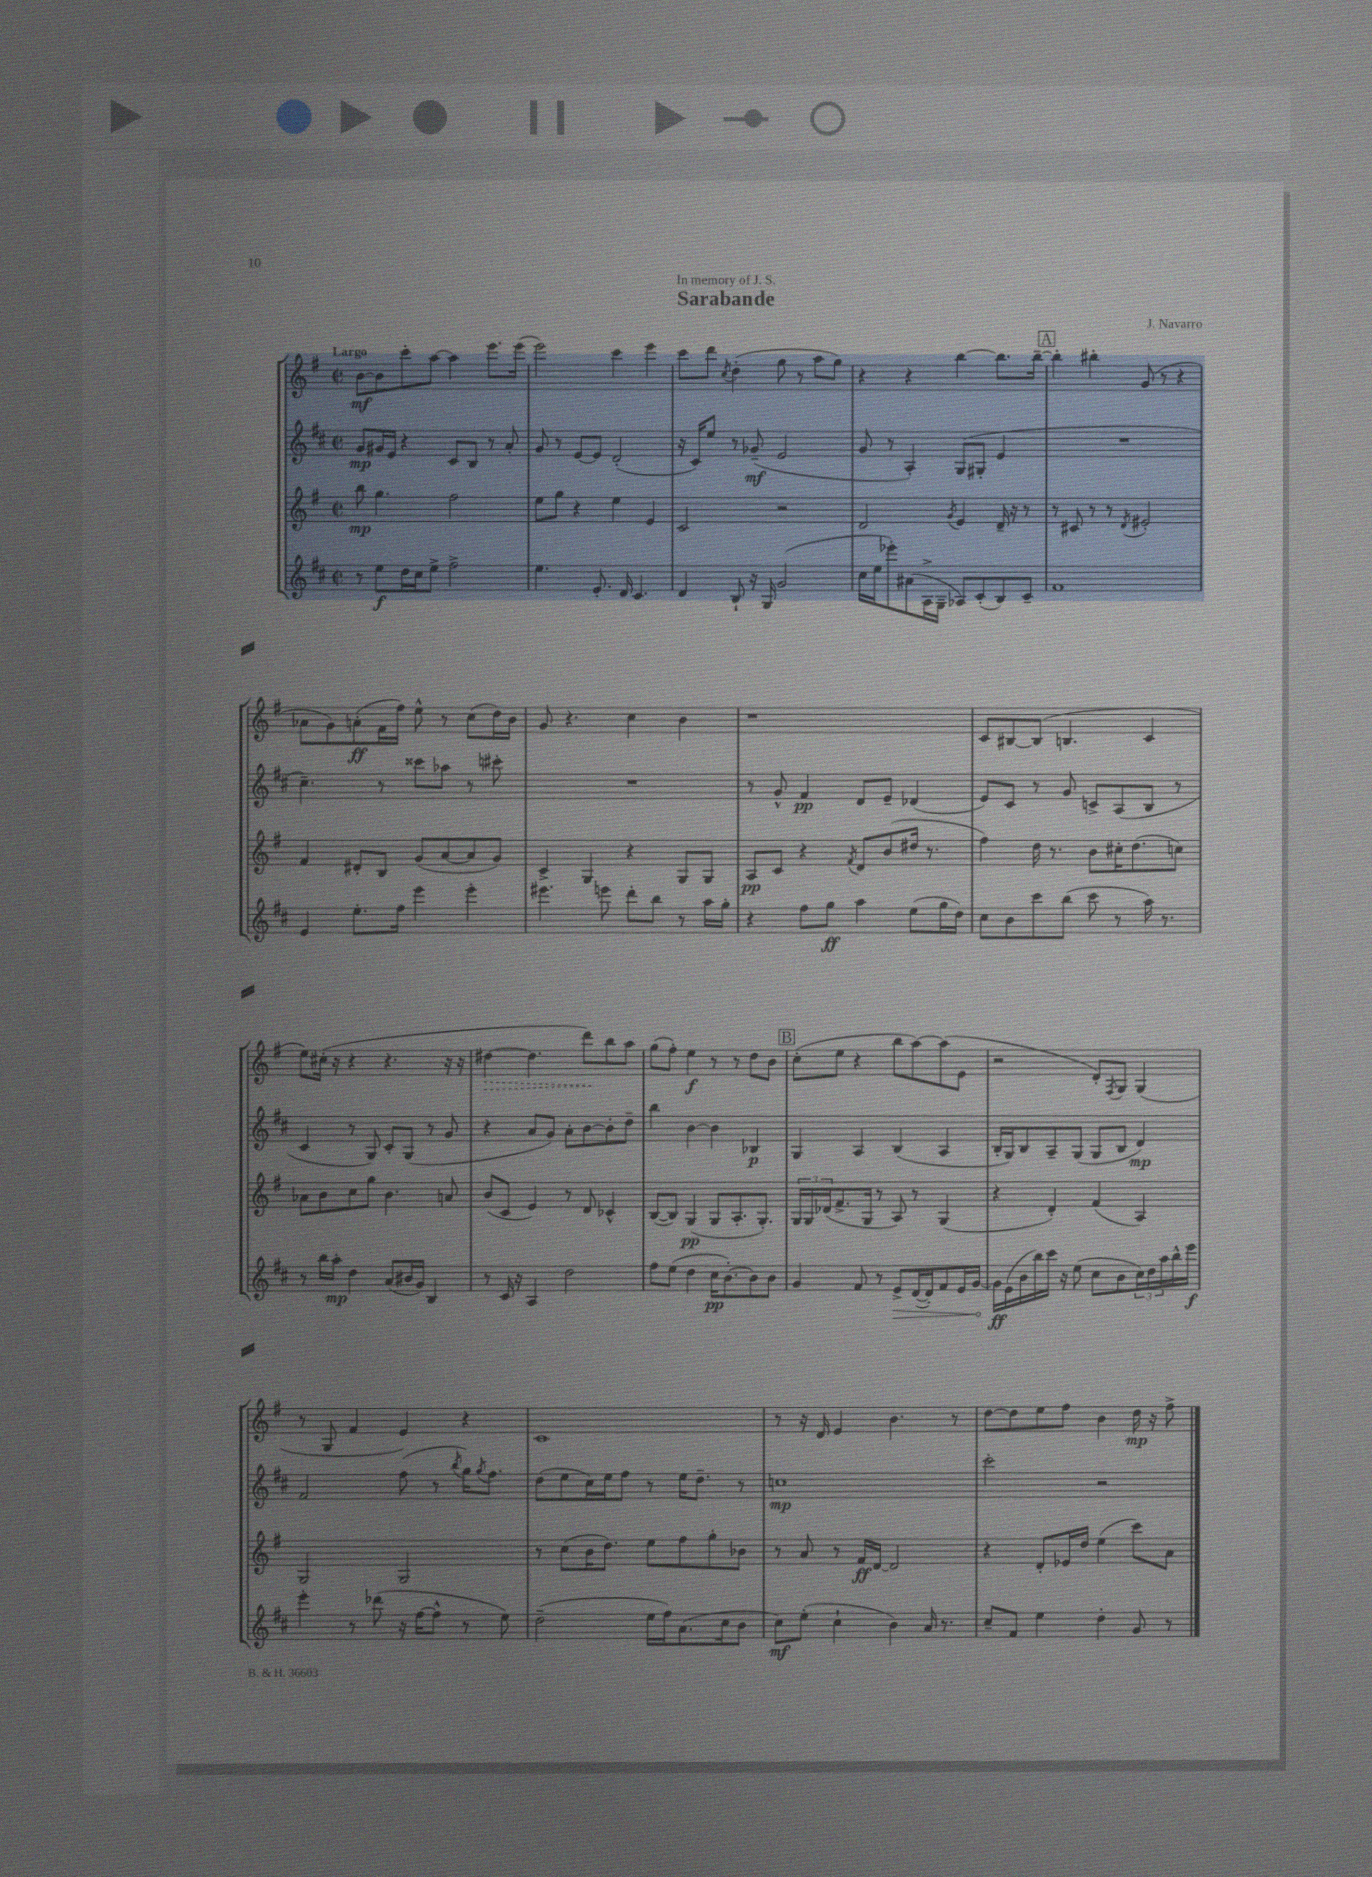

**kern	**dynam	**kern	**dynam	**kern	**dynam	**kern	**dynam
*part4	*part4	*part3	*part3	*part2	*part2	*part1	*part1
*staff4	*staff4	*staff3	*staff3	*staff2	*staff2	*staff1	*staff1
*clefG2	*	*clefG2	*	*clefG2	*	*clefG2	*
*k[f#c#]	*	*k[f#]	*	*k[f#c#]	*	*k[f#]	*
*M2/2	*	*M2/2	*	*M2/2	*	*M2/2	*
*met(c|)	*	*met(c|)	*	*met(c|)	*	*met(c|)	*
=1	=1	=1	=1	=1	=1	=1	=1
!	!	!	!	!	!	!LO:TX:a:B:t=Largo	!
8r	.	8bb\	mp	8g/L	mp	[8b\L	mf
8ee\L	f	4.gg\	.	16g#X/L	.	8b\]	.
.	.	.	.	16e/JJ	.	.	.
16dd\L	.	.	.	4r	.	8ccc'\	.
16cc#\J	.	.	.	.	.	.	.
8ee^\J	.	.	.	.	.	[8aa\J	.
2ff#^\	.	2ff#\	.	8c#/L	.	4aa\]	.
.	.	.	.	8B/J	.	.	.
.	.	.	.	8r	.	8.eee\L	.
.	.	.	.	8a'/	.	.	.
.	.	.	.	.	.	(16eee\Jk	.
=2	=2	=2	=2	=2	=2	=2	=2
4.ee\	.	8ee\L	.	8g/	.	2eee\)	.
.	.	8gg\J	.	8r	.	.	.
.	.	4r	.	[8e/L	.	.	.
8.e'/	.	.	.	8e/J]	.	.	.
.	.	4ee\	.	(2d'/	.	4ccc\	.
16d/	.	.	.	.	.	.	.
4.c#/	.	.	.	.	.	.	.
.	.	4e/	.	.	.	4eee\	.
=3	=3	=3	=3	=3	=3	=3	=3
4d/	.	2c/	.	16r	.	8ccc\L	.
.	.	.	.	16c#/KL)	.	.	.
.	.	.	.	8ee/J	.	8ddd\J	.
.	.	.	.	.	.	8qcc/	.
8B`/	.	.	.	8r	.	(4dd'\	.
16r	.	.	.	(8g-X~/	mf	.	.
16G/	.	.	.	.	.	.	.
(2g/	.	2r	.	2e/	.	8gg\	.
.	.	.	.	.	.	8r	.
.	.	.	.	.	.	8aa\L	.
.	.	.	.	.	.	8gg\J)	.
=4	=4	=4	=4	=4	=4	=4	=4
16cc#\LL	.	2d/	.	8g/	.	4r	.
16ee\J	.	.	.	.	.	.	.
8eee-X'\)	.	.	.	8r	.	.	.
(8a#X\	.	.	.	4A'/)	.	4r	.
16A^\L	.	.	.	.	.	.	.
16G~\JJ	.	.	.	.	.	.	.
.	.	8qg/	.	.	.	.	.
8A-X/L)	.	4e/	.	(8G/L	.	[4bb\	.
(8c#'/	.	.	.	8G#X'/J	.	.	.
8B/)	.	16d~/	.	4e/	.	8.bb\L]	.
.	.	16r	.	.	.	.	.
8c#~/J	.	8r	.	.	.	.	.
.	.	.	.	.	.	[16bb~\Jk	.
!!LO:REH:place=s1:t=A
=5	=5	=5	=5	=5	=5	=5	=5
1f#	.	8r	.	1r	.	4bb'\]	.
.	.	8c#X/	.	.	.	.	.
.	.	8r	.	.	.	4bb#X'\	.
.	.	8r	.	.	.	.	.
.	.	8qd/	.	.	.	.	.
.	.	2e#X'/	.	.	.	(8g/	.
.	.	.	.	.	.	8r	.
.	.	.	.	.	.	4r	.
!!LO:LB:g=z
=6	=6	=6	=6	=6	=6	=6	=6
4e/	.	4f#/	.	4.cc#~\)	.	8a-X\L	.
.	.	.	.	.	.	8g\)	.
8.ee'\L	.	8d#X'/L	.	.	.	(8an'\	ff
.	.	8B/J	.	8r	.	16f#\L	.
16ff#\Jk	.	.	.	.	.	16ff#\JJ)	.
4eee\	.	(8g/L	.	8ccc##X\L	.	8ee^^\	.
.	.	[8a/	.	8aa-X\J	.	8r	.
4eee'\	.	8a/]	.	8r	.	(8cc\L	.
.	.	8g/J)	.	8ccc#X'\	.	16dd\L)	.
.	.	.	.	.	.	16b\JJ	.
=7	=7	=7	=7	=7	=7	=7	=7
4.eee#X\	.	4c^/	.	1r	.	8g/	.
.	.	.	.	.	.	4.r	.
.	.	4G/	.	.	.	.	.
8eeen\	.	.	.	.	.	.	.
8ddd'\L	.	4r	.	.	.	4cc\	.
8bb\J	.	.	.	.	.	.	.
8r	.	8G/L	.	.	.	4b\	.
16aa\LL	.	8G/J	.	.	.	.	.
16gg'\JJ	.	.	.	.	.	.	.
=8	=8	=8	=8	=8	=8	=8	=8
4r	.	8A/L	pp	8r	.	1r	.
.	.	8c/J	.	8g^^/	.	.	.
8ff#\L	.	4r	.	4f#/	pp	.	.
8gg\J	ff	.	.	.	.	.	.
.	.	8qf#/	.	.	.	.	.
4aa\	.	8d/L	.	8d/L	.	.	.
.	.	(8b/	.	8e~/J	.	.	.
(8ee\L	.	16dd#X/Jk	.	(4d-X/	.	.	.
.	.	8.r	.	.	.	.	.
16gg\L	.	.	.	.	.	.	.
16dd\JJ)	.	.	.	.	.	.	.
=9	=9	=9	=9	=9	=9	=9	=9
8cc#\L	.	4ff#\)	.	8e/L)	.	8c/L	.
8b\	.	.	.	8c#/J	.	[8B#X/	.
8ccc#\	.	16dd\	.	8r	.	(8B#/J]	.
.	.	8.r	.	.	.	.	.
(8bb\J	.	.	.	8g/	.	4.Bn/	.
8ccc#\	.	8b\L	.	8cn^/L	.	.	.
8r	.	16cc#X'\K	.	(8A/	.	.	.
.	.	(8.dd\	.	.	.	.	.
16aa\)	.	.	.	8B/J	.	4c/	.
8.r	.	.	.	.	.	.	.
.	.	8ccn\J)	.	8r	.	.	.
!!LO:LB:g=z
=10	=10	=10	=10	=10	=10	=10	=10
8r	.	8a-X\L	.	4c#/	.	8ee\L)	.
16bb\LL	.	8b\	.	.	.	(16cc#X'\Jk	.
16aa'\JJ	mp	.	.	.	.	16r	.
4dd\	.	8cc\	.	8r	.	4r	.
.	.	8gg\J	.	8G/)	.	.	.
(8a/L	.	4.b\	.	8c#'/L	.	4.r	.
16b#X/L	.	.	.	(8G/J	.	.	.
16g/JJ)	.	.	.	.	.	.	.
4B/	.	.	.	8r	.	.	.
.	.	8an/	.	8g/	.	16r	.
.	.	.	.	.	.	16r	.
=11	=11	=11	=11	=11	=11	=11	=11
!	!	!	!	!	!	!	!LO:HP:b
8r	.	(8b/L	.	4r	.	[4dd#X\	>
16c#/	.	8c/J	.	.	.	.	.
16r	.	.	.	.	.	.	.
4A/	.	4e/)	.	8a/L	.	4.dd#\]	.
.	.	.	.	8g/J)	.	.	.
2dd\	.	8r	.	8a'\L	.	.	.
.	.	8d/	.	[8b\	.	8ddd\L)	.
.	.	4c-X^^/	.	8b'\]	.	8bb\	]
.	.	.	.	8dd~\J	.	8aa\J	.
=12	=12	=12	=12	=12	=12	=12	=12
8ff#\L	.	([8B/L	.	4bb\	.	(8gg\L	.
(8ee\J	.	8B/J])	.	.	.	8ff#'\J)	.
4dd\	.	(4G/	pp	[4b\	.	4ee\	f
16cc#\KL	pp	8G/L	.	4b\]	.	8r	.
[8.b'\)	.	.	.	.	.	.	.
.	.	8.A'/	.	.	.	8r	.
8b\]	.	.	.	4B-X/	p	8dd\L	.
.	.	8.G'/J)	.	.	.	.	.
8b\J	.	.	.	.	.	8b\J	.
!!LO:REH:place=s1:t=B
=13	=13	=13	=13	=13	=13	=13	=13
4g/	.	24G/LL	.	4G/	.	(8cc'\L	.
.	.	24G/	.	.	.	.	.
.	.	(24d-X/J	.	.	.	.	.
.	.	8.f#^/	.	.	.	8ee\J	.
8f#/	.	.	.	4A/	.	4r	.
.	.	16G/Jk	.	.	.	.	.
8r	.	8r	.	.	.	.	.
!	!LO:HP:b	!	!	!	!	!	!
8e^/L	>	8A/)	.	(4B/	.	8bb\L	.
([16d/L	.	8r	.	.	.	[8aa\)	.
16d'/J])	.	.	.	.	.	.	.
8f#/	.	(4G/	.	4A/	.	(8aa\]	.
16e/L	.	.	.	.	.	8e\J	.
[16g/JJ	.	.	.	.	.	.	.
.	]	.	.	.	.	.	.
=14	=14	=14	=14	=14	=14	=14	=14
16g\LL]	ff	4r	.	16B'/LL	.	2r	.
(16e\	.	.	.	16G/J)	.	.	.
16b\	.	.	.	8B/	.	.	.
16bb\)	.	.	.	.	.	.	.
16ccc#\JJ	.	4d'/)	.	8A~/	.	.	.
16r	.	.	.	.	.	.	.
(8ee\	.	.	.	(8G/J	.	.	.
8cc#\L	.	(4f#/	.	8G/L	.	8d'/L)	.
.	.	.	.	.	.	8qF#/	.
8b\	.	.	.	8B/J	.	8G/J	.
24cc#\L)	.	4A/)	.	4d/)	mp	(4G/	.
24dd\	.	.	.	.	.	.	.
24aa\	.	.	.	.	.	.	.
16bb^^\	.	.	.	.	.	.	.
16eee\JJ	f	.	.	.	.	.	.
!!LO:LB:g=z
=15	=15	=15	=15	=15	=15	=15	=15
4eee'\	.	2G/	.	2f#/	.	8r	.
.	.	.	.	.	.	8G/	.
8r	.	.	.	.	.	4f#/	.
(8ddd-X\	.	.	.	.	.	.	.
16r	.	2G/	.	(8ff#\	.	4e/)	.
[16ff#\KL	.	.	.	.	.	.	.
8ff#^^\J]	.	.	.	8r	.	.	.
.	.	.	.	8qbb/	.	.	.
8r	.	.	.	16gg\KL)	.	4r	.
.	.	.	.	8qgg/	.	.	.
.	.	.	.	8.ff#\J	.	.	.
8ee\)	.	.	.	.	.	.	.
=16	=16	=16	=16	=16	=16	=16	=16
(2dd~\	.	8r	.	(8dd\L	.	1c	.
.	.	(8cc\L	.	8ee\	.	.	.
.	.	16b\K	.	16cc#\L)	.	.	.
.	.	8.dd\J)	.	16ee\J	.	.	.
.	.	.	.	8ff#\J	.	.	.
16ee\LL	.	8ee\L	.	8r	.	.	.
16ff#\J)	.	.	.	.	.	.	.
(8.a\	.	8ff#\	.	16ee\KL	.	.	.
.	.	.	.	8.dd~\J	.	.	.
.	.	8gg'\	.	.	.	.	.
16cc#\k	.	.	.	.	.	.	.
8b\J	.	8b-X\J	.	8r	.	.	.
=17	=17	=17	=17	=17	=17	=17	=17
8cc#\L)	mf	8r	.	1ccn	mp	8r	.
(8ee'\J	.	8a/	.	.	.	16r	.
.	.	.	.	.	.	16d/	.
4cc#`\	.	8r	.	.	.	4e/	.
.	.	16f#/LL	ff	.	.	.	.
.	.	[16d/JJ	.	.	.	.	.
4b\)	.	2d/]	.	.	.	4.b\	.
16a/	.	.	.	.	.	.	.
8.r	.	.	.	.	.	.	.
.	.	.	.	.	.	8r	.
=18	=18	=18	=18	=18	=18	=18	=18
8cc#~/L	.	4r	.	2ccc#'\	.	[8dd\L	.
8f#/J	.	.	.	.	.	8dd\]	.
4ee\	.	8d'/L	.	.	.	8ee\	.
.	.	16e-X/L	.	.	.	8ff#\J	.
.	.	16dd/JJ	.	.	.	.	.
4dd'\	.	(4ee\	.	2r	.	4b\	.
8g/	.	8ccc\L)	.	.	.	16dd\	mp
.	.	.	.	.	.	16r	.
8r	.	8a\J	.	.	.	8ff#^\	.
==	==	==	==	==	==	==	==
*-	*-	*-	*-	*-	*-	*-	*-
